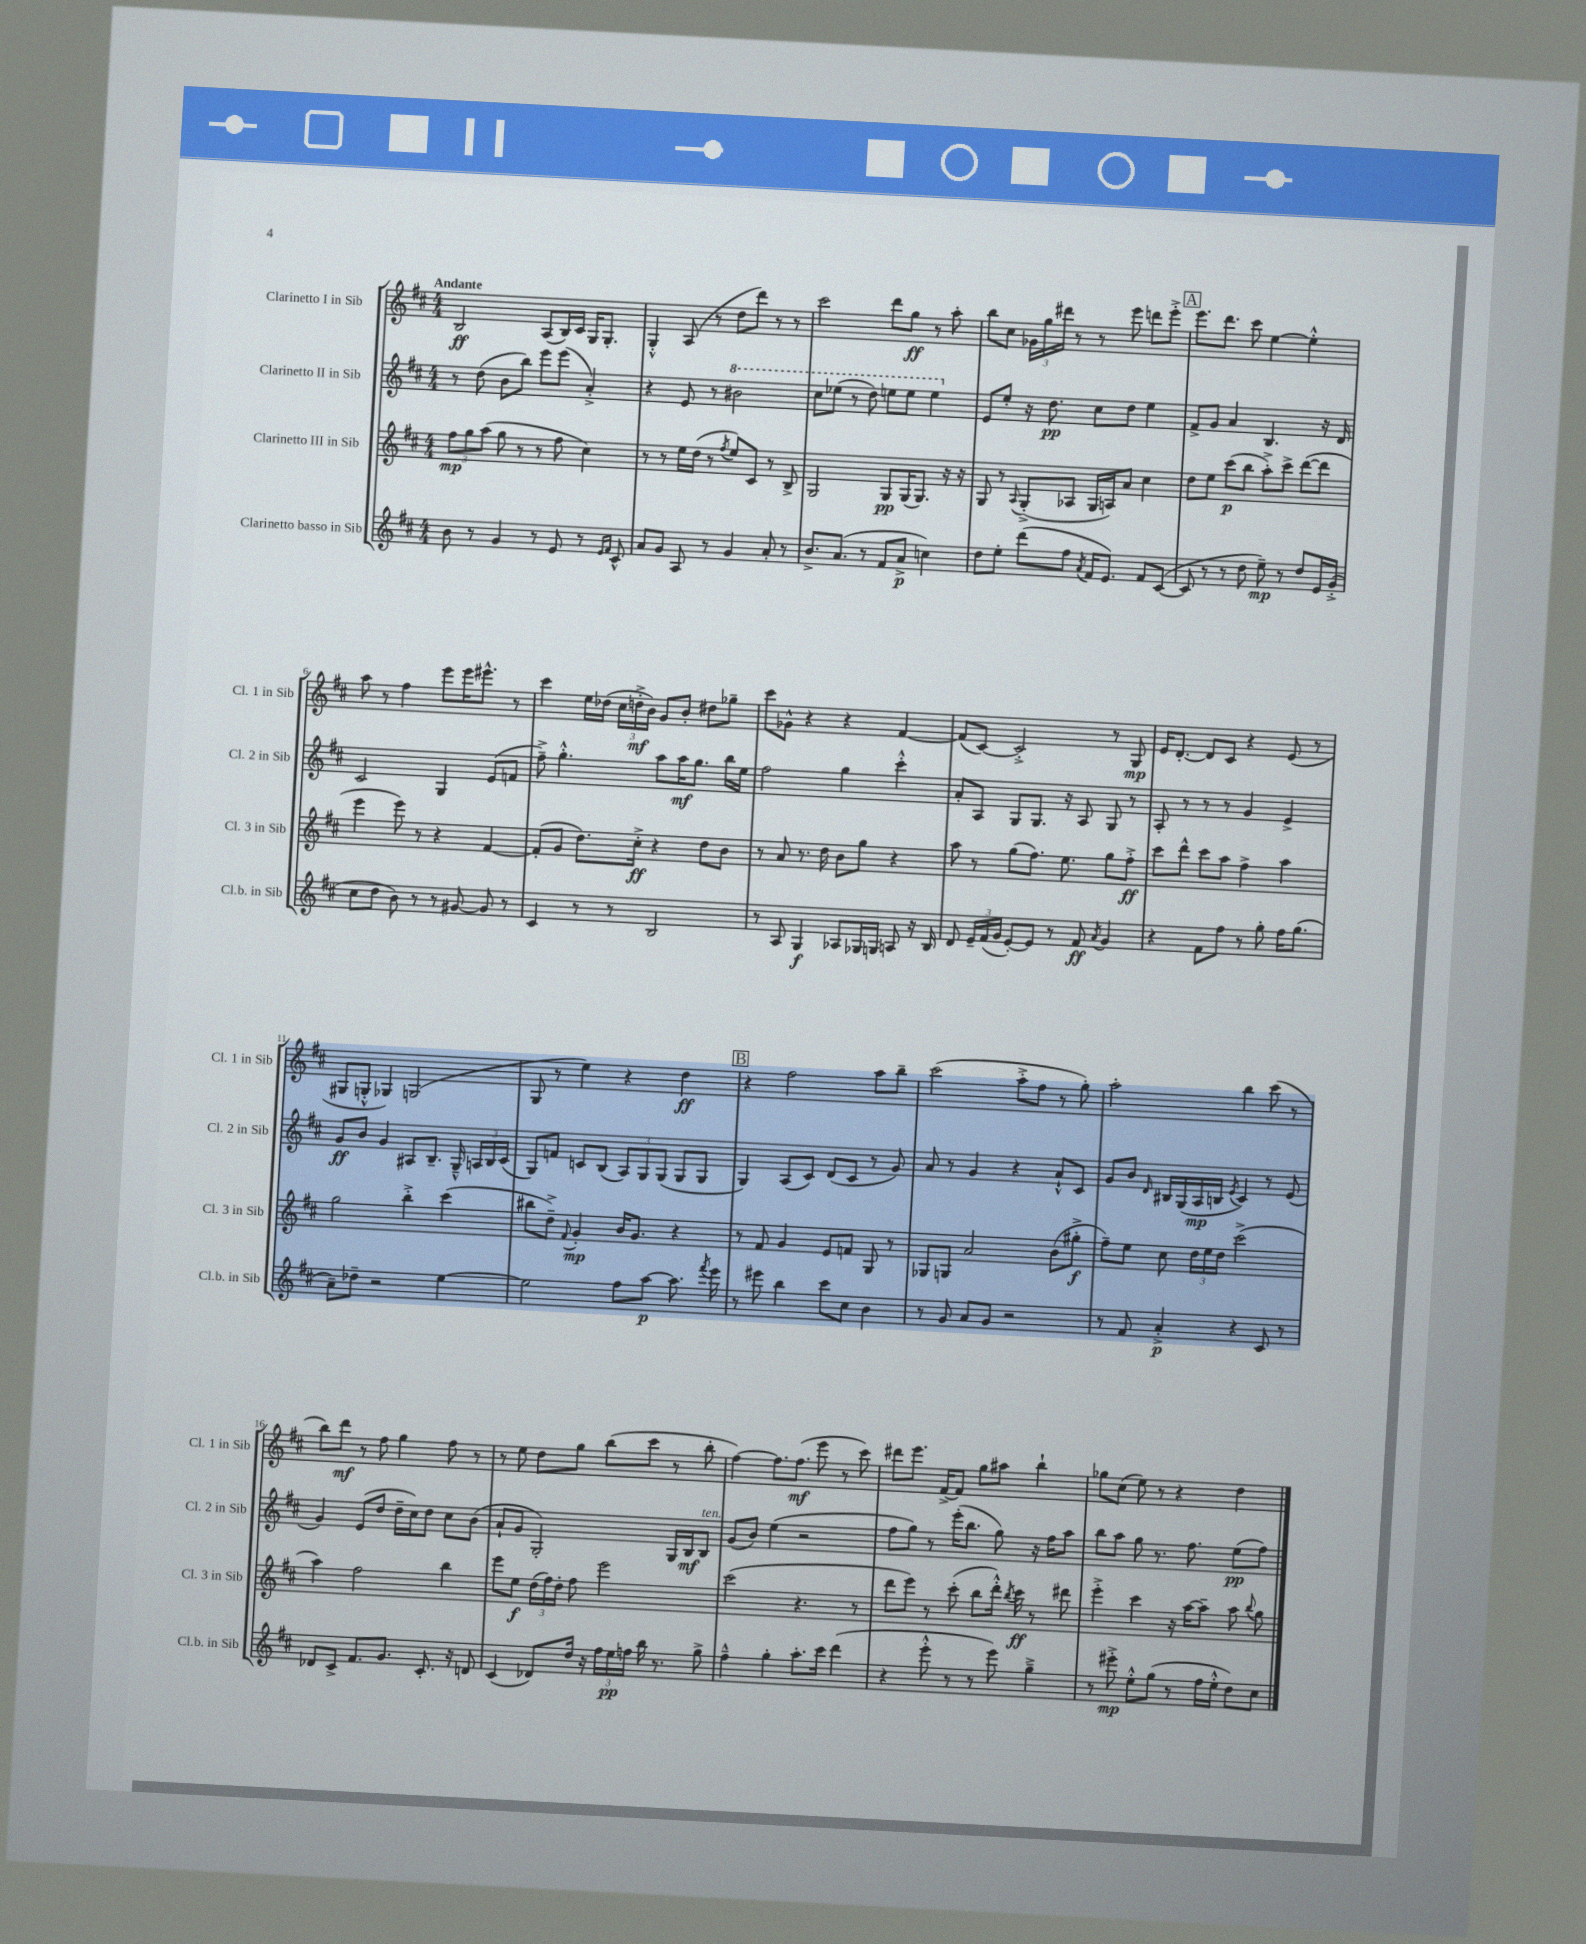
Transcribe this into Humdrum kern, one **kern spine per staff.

**kern	**kern	**kern	**kern
*staff4	*staff3	*staff2	*staff1
*clefG2	*clefG2	*clefG2	*clefG2
*k[f#c#]	*k[f#c#]	*k[f#c#]	*k[f#c#]
*M4/4	*M4/4	*M4/4	*M4/4
8b	12ff#	8r	2B
.	12gg	.	.
8r	.	(8dd	.
.	(12aa	.	.
4g	8gg	8b	.
.	8r	8bb)	.
8r	8r	8eee	(8A
8e	8ff#	(8eee	16B)
.	.	.	16c#
8r	4cc#)	4a'^)	16G
.	.	.	8.G'
16qqe	.	.	.
16qqf#	.	.	.
8c#^^	.	.	.
=	=	=	=
8a	8r	4r	4G'^^
8g	8r	.	.
8A	16ee	8e	(8A
.	(16dd	.	.
8r	8r	8r	8r
.	8qff#	.	.
4g	8ee)	2bb#	8dd
.	8c#	.	8ddd)
8a'	8r	.	8r
8r	8B^	.	8r
=	=	=	=
8.b^	2G	8ccc#	2ccc#
.	.	(8eee-	.
(8.a	.	.	.
.	.	8r	.
8r	.	8ddd)	.
8f#	8G	8eee	8ddd
8a^	(16G	8eee	8gg
.	8.G)	.	.
4cc)	.	4eee	8r
.	16r	.	8aa'
.	16r	.	.
=	=	=	=
8dd	8G	8e	8bb
8ee'	8r	8ee'	8cc#
.	8qqA	.	.
(8ddd	(8G'^	16r	24g-
.	.	.	24gg
.	.	8.dd	.
.	.	.	24ddd#
8ff#	8A-	.	8r
8qa	.	.	.
16f#	16G	8cc#	8r
8.e)	16A)	.	.
.	8a	8dd	8eee
8f#	4cc#	4ee	8ddd
([8c#	.	.	8eee'^
=	=	=	=
8c#]	8dd	8f#^	8.eee
8r	8ee	8g	.
.	.	.	8.ddd
8r	(8ccc#	4a	.
8dd	8bb	.	8ccc#
8ee~)	8aa'^)	4.B	[4ee
8r	8ccc#^	.	.
8dd	([8ddd	.	4ee'^^]
16e	8ddd]	16r	.
(16g'^	.	16d	.
=	=	=	=
8cc#	4eee	2c#	8aa
8dd	.	.	8r
8b)	8eee)	.	4ff#
8r	8r	.	.
8r	4r	4G	8eee
[8g#	.	.	16eee
.	.	.	8.eee#^^
8g#]	[4f#	(8e	.
8r	.	8f	8r
=	=	=	=
4c#	(8f#']	8ff#~^)	4ccc#
.	8g	4.gg'^^	.
8r	8.dd)	.	16ee
.	.	.	(16dd-
8r	.	.	24cc#
.	.	.	24dd'^
.	16cc#'^	.	.
.	.	.	24b)
2B	4r	8aa	8g
.	.	16aa	8b'
.	.	8.gg	.
.	8dd	.	8dd#
.	8b	16bb	8gg-~
.	.	16ee	.
=	=	=	=
8r	8r	2ff#	8ccc#
8A	8a	.	8g-^^
4G	8.r	.	4r
.	16dd	.	.
8A-	8b	4gg	4r
16G-	8gg	.	.
16G	.	.	.
8A	4r	4ccc#'^^	[4f#
16r	.	.	.
16B	.	.	.
=	=	=	=
8d	8aa	8a'	(8f#]
24e~	8r	8A	[8c#)
(24f#	.	.	.
24g	.	.	.
[8e')	(8gg	8G	2c#'^]
8e]	8.ff#)	8.G	.
8r	.	.	.
.	8.ee	16r	.
8f#	.	8A	.
8qa	.	.	.
4g	8gg	8G	8r
.	8ff#'^	8r	8G
=	=	=	=
4r	8ccc#	8A'	16e
.	.	.	[8.d'
.	8ddd^^	8r	.
8f#	8ccc#	8r	8d]
8ff#	8aa	8r	8c#
8r	4ff#^	4g	4r
8gg'	.	.	.
16ff#	4aa	4e^	(8e
(8.gg	.	.	.
.	.	.	8r
=	=	=	=
8a~)	2gg	8g	8G#
8dd-~	.	8b	8G'^^
2r	.	4g	4G-)
.	4bb'^	8A#	(2G
.	.	8.B~	.
[4ee	(4ccc#	.	.
.	.	16G~^^	.
.	.	24A	.
.	.	24B	.
.	.	(24c#	.
=	=	=	=
2ee]	8bb#	8G)	8G
.	8dd~^)	8f	8r
.	8qqf#	.	.
.	4g'	8c	4ee)
.	.	(8B	.
8ff#	16b	12A)	4r
.	8.g	.	.
.	.	12G	.
[8aa	.	.	.
.	.	(12G	.
8.aa]	4r	8G	4dd
.	.	8G	.
8qfff#	.	.	.
16eee	.	.	.
=	=	=	=
8r	8r	4G)	4r
8eee#	8f#	.	.
4bb	4g	(8A	2ff#
.	.	8c#)	.
8ccc#	8e	(8d	.
8cc#	8f	8c#	.
4b	8G	8r	8aa
.	8r	8g)	8bb~
=	=	=	=
8r	8G-	8a	(2ccc#
8g	8G	8r	.
8a	2a	4g	.
8g	.	.	.
2r	.	4r	8aa'^
.	.	.	8ff#
.	(8b	8a`^^	8r
.	8gg#'^	8c#	8gg')
=	=	=	=
8r	8ff#~)	8g	2aa'
8f#	8ee	8b	.
.	.	16qqd	.
4a'^	8cc#	16B#	.
.	.	(16G	.
.	24dd	16A	.
.	24ee	.	.
.	.	16B	.
.	24dd	.	.
.	.	8qe	.
4r	(2ccc#^	4c#)	4bb
8c#	.	8r	(8ccc#
8r	.	(8e	8r
=	=	=	=
8d-	4aa)	4g)	8bb)
8c#^	.	.	8ddd
8.f#	2ff#	(8e	8r
.	.	8dd	8ff#
8.g	.	.	.
.	.	16dd~	4gg
.	.	16cc#)	.
8.c#'	.	8dd	.
.	4bb	8cc#	8ff#
16r	.	.	.
8d	.	(8b	8r
=	=	=	=
(4c#	8eee	8a`	8r
.	8ee	8g	8ee
8d-)	(24dd	2G')	8dd
.	24ff#)	.	.
.	24dd'	.	.
16dd	8ff#	.	8gg
16r	.	.	.
24ff#	2eee	.	(8bb
24ee	.	.	.
24ff	.	.	.
16bb	.	.	8ccc#
8.r	.	.	.
.	.	16G	8r
.	.	16B	.
8gg^	.	8B	8bb'
=	=	=	=
4ff#~^^	(2ccc#	(8g	[4ff#)
.	.	8b)	.
4gg'	.	(4ee	8.ff#]
.	.	.	(8.ff#
8.aa'	4.r	2r	.
.	.	.	8eee
16ccc#	.	.	.
(4ddd	.	.	8r
.	8r	.	8ccc#)
=	=	=	=
4r	8ddd	8ff#	8ddd#
.	8eee)	8gg)	8.eee
8eee'^^	8r	8r	.
.	.	.	[16f#^
8r	(8ccc#'	(16eee'	8f#]
.	.	8.bb	.
8r	8bb	.	8gg
8eee)	16ddd'^^)	8gg)	8aa#
.	8qbb	.	.
.	16ccc#	.	.
4gg~^	8r	16r	4bb`
.	.	16ff#	.
.	8ddd#	8aa	.
=	=	=	=
8r	4eee'^	8bb	8gg-
8eee#'^	.	8aa	(8cc#
8ee'^^	4ccc#	8gg	8ee)
(8gg	.	8.r	8r
8r	16r	.	4r
.	[16aa	8.ff#	.
16ff#	8aa~]	.	.
16ee'^^	.	.	.
8dd)	8aa	(8ee	4dd
.	8qqbb	.	.
8cc#	8gg	8ff#)	.
==	==	==	==
*-	*-	*-	*-
